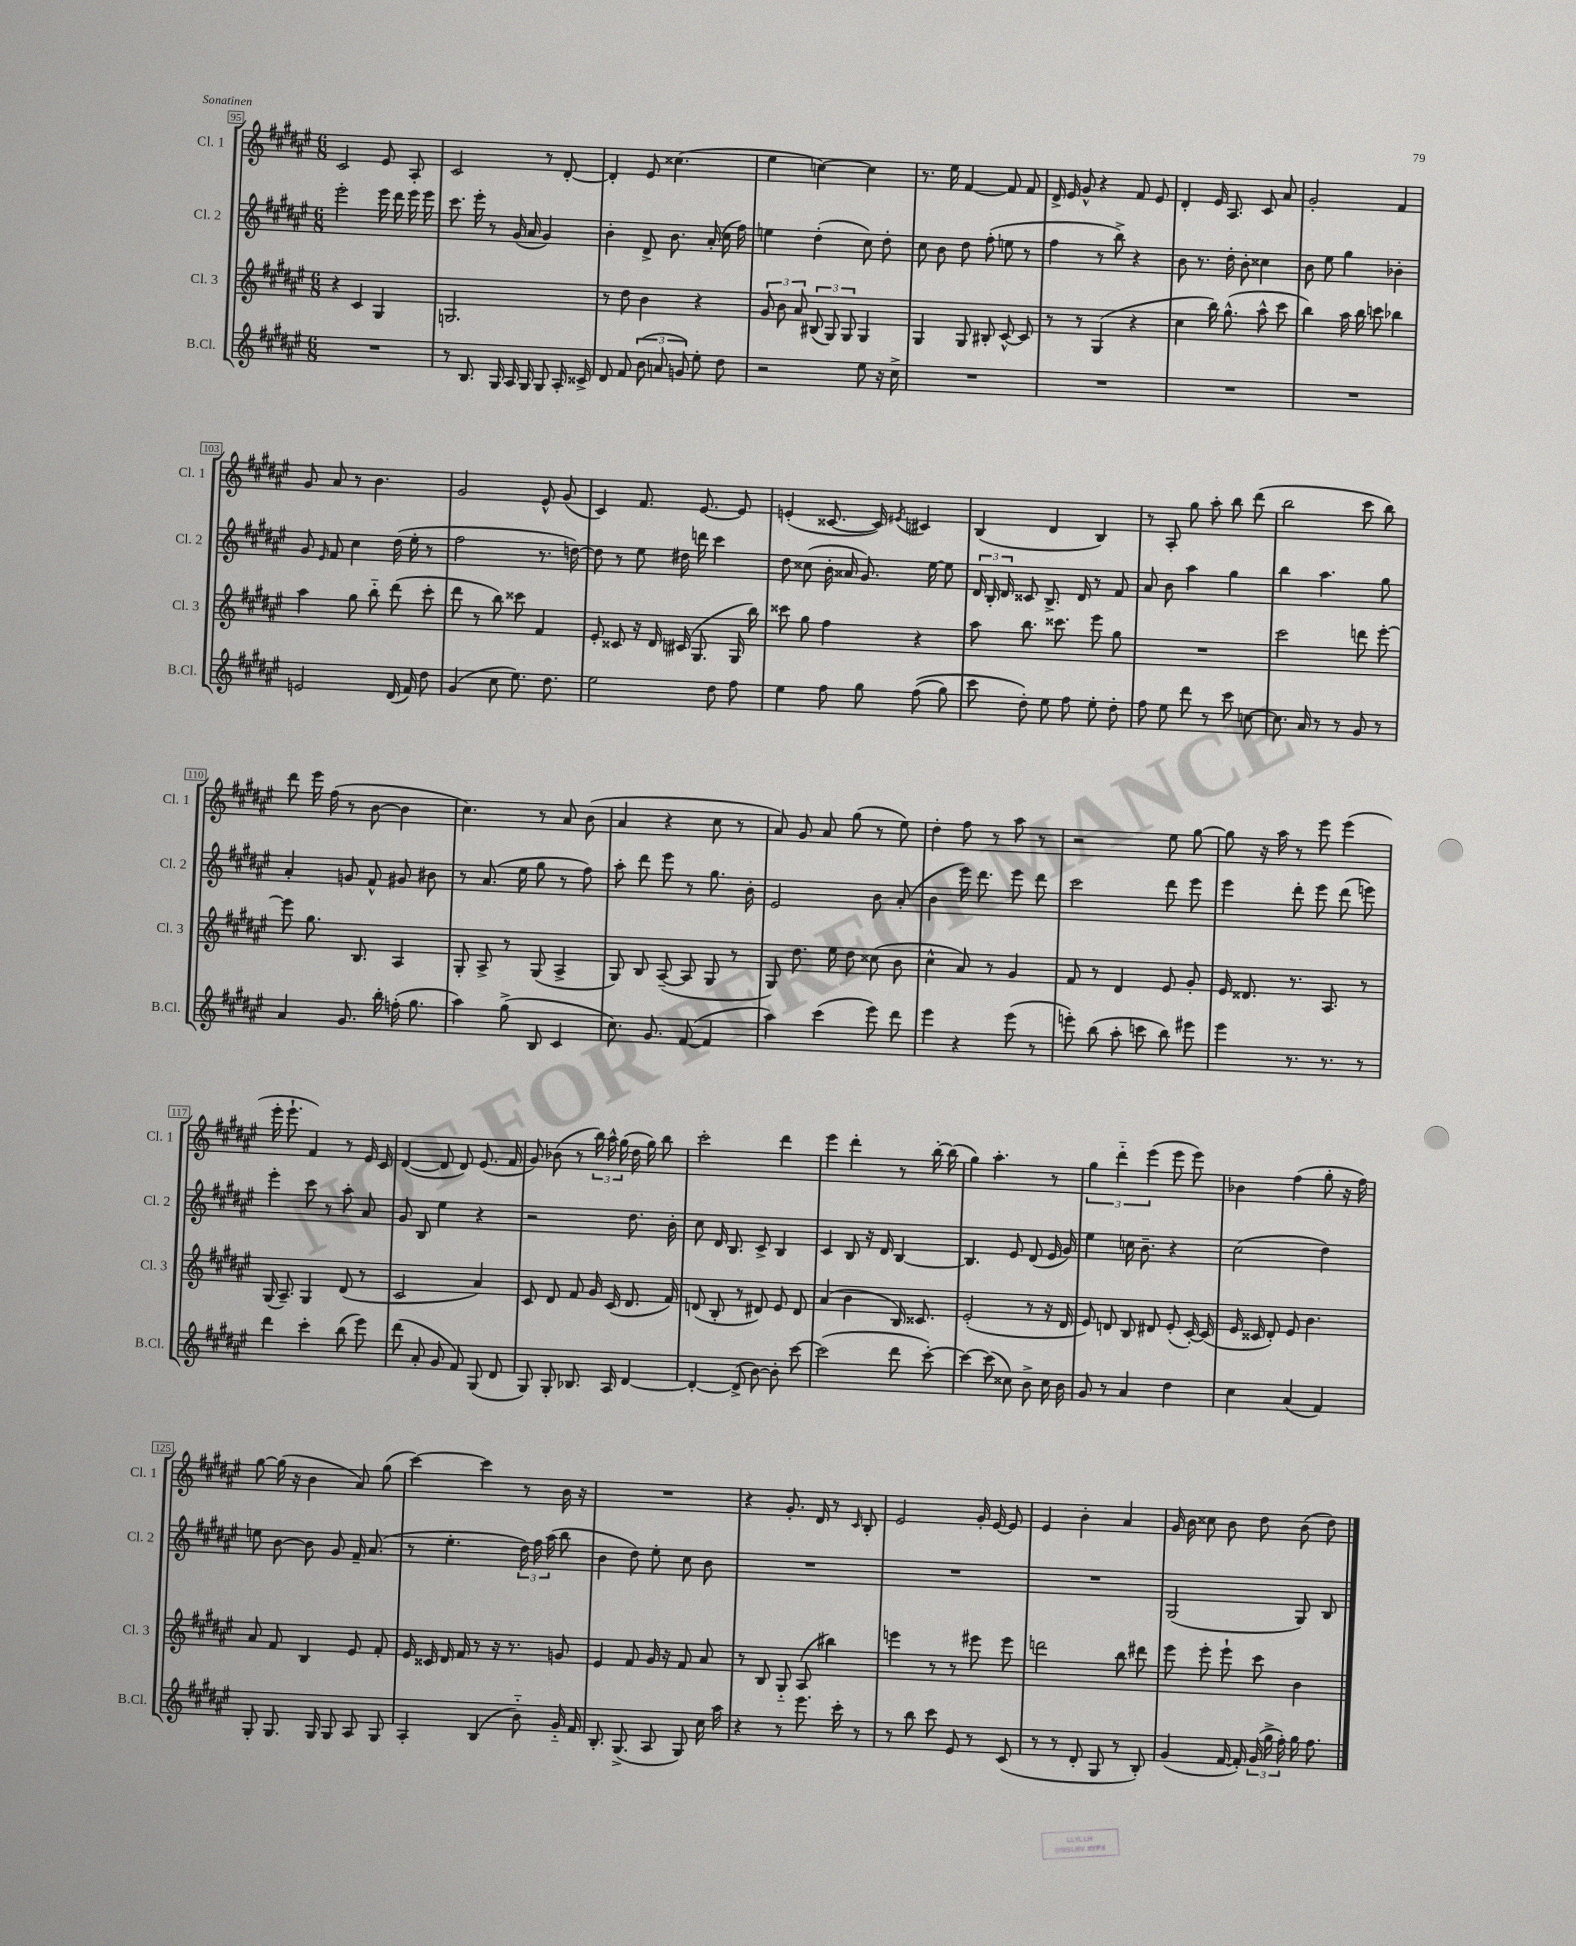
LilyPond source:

<<
\new StaffGroup <<
\new Staff = "s0" \with { instrumentName = "Cl. 1" shortInstrumentName = "Cl. 1" } {
    \clef treble \key fis \major \numericTimeSignature \time 6/8
    \autoBeamOff cis'2 eis'8 ais8-. |
    cis'2 r8 dis'8~-. |
    dis'4-. eis'8 cisis''4.( |
    eis''4 c''4~) c''4 |
    r8. eis''16 fis'4~ fis'8 fis'8 |
    dis'16-> eis'16 gis'8-^ r4 fis'8 eis'8 |
    dis'4-. eis'16 ais8. cis'8 ais'8 |
    gis'2-. fis'4 |
    gis'8 ais'8 r8 b'4. |
    gis'2 eis'8-^ gis'8( |
    cis'4) fis'8. eis'8.~ eis'8 |
    e'4-.( cisis'8.~ cisis'16) \acciaccatura { eis'8 } cis'4 |
    b4( dis'4 b4) |
    r8 ais8-. gis''8 ais''8-. b''8 dis'''8( |
    b''2 cis'''8 b''8) |
    dis'''8 eis'''16 fis''16( r8 b'8~ b'4 |
    cis''4.) r8 ais'8 b'8( |
    ais'4 r4 cis''8 r8 |
    ais'8) gis'8 ais'8 gis''8( r8 eis''8) |
    dis''4-. fis''8 r8 ais''8 r8 |
    r2 eis''8 gis''8~ |
    gis''8 r16 ais''16 r8 eis'''8 eis'''4( |
    eis'''16-. eis'''8.-! fis'4) r8 eis'16 cis'16 |
    dis'4~( dis'8 dis'8) eis'8.( fis'16 |
    gis'8) bes'8( r8 \tuplet 3/2 { b''16) ais''16-^ gis''16( } dis''16 gis''16) b''8 |
    cis'''2-. dis'''4 |
    eis'''4 dis'''4-. r8 b''16~-. b''16( |
    gis''4) ais''4.-. r8 |
    \tuplet 3/2 { gis''4 dis'''4-_ eis'''4( } eis'''8 eis'''8) |
    bes'4 fis''4( gis''8-. r16 fis''16) |
    gis''8~ gis''16( r16 b'4 ais'8) gis''8( |
    cis'''4~) cis'''4 r8 b'16 r16 |
    R2. |
    r4 gis'8.-. dis'16 r8 \grace { cis'16 } b8-. |
    eis'2 gis'16-. eis'16~ eis'8 |
    eis'4 b'4-. ais'4 |
    gis'16 b'16 cisis''8 b'8 dis''8 b'8( dis''8) \bar "|." |
}
\new Staff = "s1" \with { instrumentName = "Cl. 2" shortInstrumentName = "Cl. 2" } {
    \clef treble \key fis \major \numericTimeSignature \time 6/8
    \autoBeamOff eis'''2-. eis'''16 dis'''16 eis'''16 eis'''16 |
    cis'''8. eis'''16-. r8 gis'16( ais'16 gis'4) |
    b'4-. dis'8-> b'8. ais'16-.( cis''16 fis''16) |
    e''4 dis''4-.( cis''8) dis''8-. |
    cis''8 b'8 dis''8 fis''8-.( e''8 r8 |
    fis''4 r8 b''8->) r4 |
    b'8 r8. dis''16-. b'8-. cisis''4 |
    b'8 eis''8 gis''4 bes'4-. |
    gis'8 \grace { eis'16 } fis'8 cis''4 dis''16( eis''16-. r8 |
    fis''2 r8. d''16~) |
    d''8 r8 eis''8 dis''16 d'''16 cis'''4 |
    dis''8 cisis''8( b'16-. aisis'16 gis'8.) eis''16~ eis''8 |
    \tuplet 3/2 { dis'16 b16-. dis'16 } cisis'8 b8.-> dis'16 r8 fis'8 |
    ais'8 b'8 ais''4 gis''4 |
    b''4 ais''4. gis''8 |
    ais'4-. g'8 fis'8-^ gis'8 bis'8 |
    r8 ais'8.( eis''16 gis''8 r8 fis''8) |
    ais''8-. dis'''8 eis'''8 r8 gis''8. b'16-. |
    eis'2 b'8 ais'8-.( |
    b'4 eis'''16) dis'''8. eis'''8 dis'''8 |
    cis'''2 dis'''8 eis'''8 |
    eis'''4 dis'''8-. eis'''8 dis'''8( e'''8) |
    eis'''4-. cis'''8 r8 ais''8-. ais'8 |
    gis'8 b8 eis''4 r4 |
    r2 dis''8. b'16-. |
    cis''8 dis'16 b8. cis'8-> b4 |
    cis'4 b8 r16 dis'16 b4~ |
    b4. eis'8 dis'8( eis'16 gis'16) |
    eis''4 c''16 b'8.-- r4 |
    cis''2( dis''4) |
    e''8 b'8~ b'8 gis'8 fis'16-- ais'8.( |
    r8 eis''4.-. \tuplet 3/2 { dis''16) fis''16 ais''16( } b''8 |
    b'4 dis''8) eis''8-. cis''8 b'8 |
    R2. |
    R2. |
    R2. |
    gis2( gis8) b8 \bar "|." |
}
\new Staff = "s2" \with { instrumentName = "Cl. 3" shortInstrumentName = "Cl. 3" } {
    \clef treble \key fis \major \numericTimeSignature \time 6/8
    \autoBeamOff r4 cis'4 gis4 |
    g2. |
    r8 dis''8 b'4 r4 |
    \tuplet 3/2 { gis'8 b'8 ais'8 } \tuplet 3/2 { bis8( gis8) gis8 } gis4 |
    gis4 gis8 bis8-. cis'8~-^ cis'8 |
    r8 r8 gis4( r4 |
    cis''4 b''16) gis''8.-^( ais''8-^ cis'''8 |
    b''4) ais''16 b''16 c'''8 bes''4 |
    ais''4 gis''8 b''8-_ dis'''8( cis'''8-. |
    dis'''8 r8 b''8) cisis'''8 fis'4 |
    eis'8-. cisis'8 r16 dis'16 cis'16( gis8. gis16 b''16) |
    cisis'''8 gis''8 fis''4 r4 |
    ais''8 b''8. cisis'''8. eis'''8 gis''8 |
    R2. |
    cis'''2 d'''8 eis'''8~-. |
    eis'''8 gis''8. b8. ais4 |
    gis8-. ais8-> r8 gis8( ais4-> |
    gis8) b8 ais8~--( ais8 gis8 r8 |
    gis8) dis''8. eis''16 dis''8 cisis''8( b'8 |
    cis''4-^ ais'8) r8 gis'4 |
    fis'8 r8 dis'4 eis'8 gis'8-. |
    eis'16 disis'8. r8. ais8. r8 |
    gis16( ais8.--) gis4 dis'8( r8 |
    cis'2 ais'4) |
    cis'8 dis'8 fis'8 gis'16 cis'16( dis'8. fis'16) |
    d'8( b8-. r8 dis'8) eis'8 dis'8 |
    ais'4( b'4 b16) cisis'8. |
    eis'2-.( r8 r16 dis'16 |
    eis'8) d'8 b8 dis'8 eis'8-.( cis'16~-.) cis'16( |
    eis'16 cisis'16 dis'8-.) eis'8 b'4. |
    ais'8 fis'8 b4 eis'8 fis'8-. |
    eis'16 cisis'16 dis'16 fis'16 r8 r16 r8. g'8 |
    eis'4 fis'8 gis'16 r16 fis'8 ais'8 |
    r8 b8 gis8-_ ais8( bis''4) |
    e'''4 r8 r8 eis'''8 eis'''8 |
    d'''2 b''8 dis'''8 |
    eis'''8 eis'''8-. eis'''8-! cis'''8 b'4 \bar "|." |
}
\new Staff = "s3" \with { instrumentName = "B.Cl." shortInstrumentName = "B.Cl." } {
    \clef treble \key fis \major \numericTimeSignature \time 6/8
    \autoBeamOff R2. |
    r8 b8. gis16 ais16 gis16 gis8 ais16-. cisis'16-> |
    dis'8 fis'8 \tuplet 3/2 { b'8( a'8 g'8) } eis''8-. dis''8 |
    r2 eis''8 r16 cis''16-> |
    R2. |
    R2. |
    R2. |
    R2. |
    e'2 dis'16( fis'16) dis''8 |
    gis'4( cis''8 eis''8.) dis''8. |
    eis''2 dis''8 fis''8 |
    eis''4 fis''8 gis''8 fis''8(\( gis''8) |
    cis'''8 dis''8-.\) eis''8 fis''8 eis''8-. dis''8-. |
    fis''8 eis''8 dis'''8 r8 cis'''8 c''8~ |
    c''8. ais'16 r8 r8 gis'8 r8 |
    ais'4 gis'8. b''16-. f''16-.( gis''8. |
    ais''4) gis''8->( b8 cis'4 |
    cis''8.) gis'8. fis'8~( fis'4 |
    ais''4) cis'''4( eis'''8) dis'''8 |
    eis'''4 r4 eis'''8( r8 |
    e'''8-.) b''8( ais''8-. c'''8 b''8) eis'''8 |
    eis'''4 r8. r8. r8 |
    dis'''4 cis'''4-. b''8( eis'''8) |
    dis'''8( ais'8-. gis'8 fis'8) gis8( dis'8 |
    gis8) gis8-. bes8. ais16 dis'4~ |
    dis'4~-. dis'8->( b'8~) b'8-. cis'''8~ |
    cis'''2( dis'''8 cis'''8~-.) |
    cis'''4~ cis'''8( cisis''8) b'8-> cisis''16 b'16 |
    gis'8 r8 ais'4 dis''4 |
    cis''4 ais'4( fis'4) |
    gis8-. gis8. gis16 gis8 ais8 gis8 |
    ais4-. b4( b'8-_) gis'16-_ fis'16 |
    b8.-. gis8.->( ais8 gis8) cis''16 ais''16 |
    r4 r8 eis'''8. cis'''16-. r8 |
    r8 b''8 cis'''8 eis'8 r8 cis'8( |
    r8 r8 dis'8-. gis8 r8 b8-.) |
    gis'4( fis'16~ fis'16-.) \tuplet 3/2 { gis'16( gis''16-> fis''16-.) } gis''16 fis''8. \bar "|." |
}
>>
>>
\layout { \context { \Score currentBarNumber = #95 \override BarNumber.stencil = #(make-stencil-boxer 0.1 0.3 ly:text-interface::print) } }
